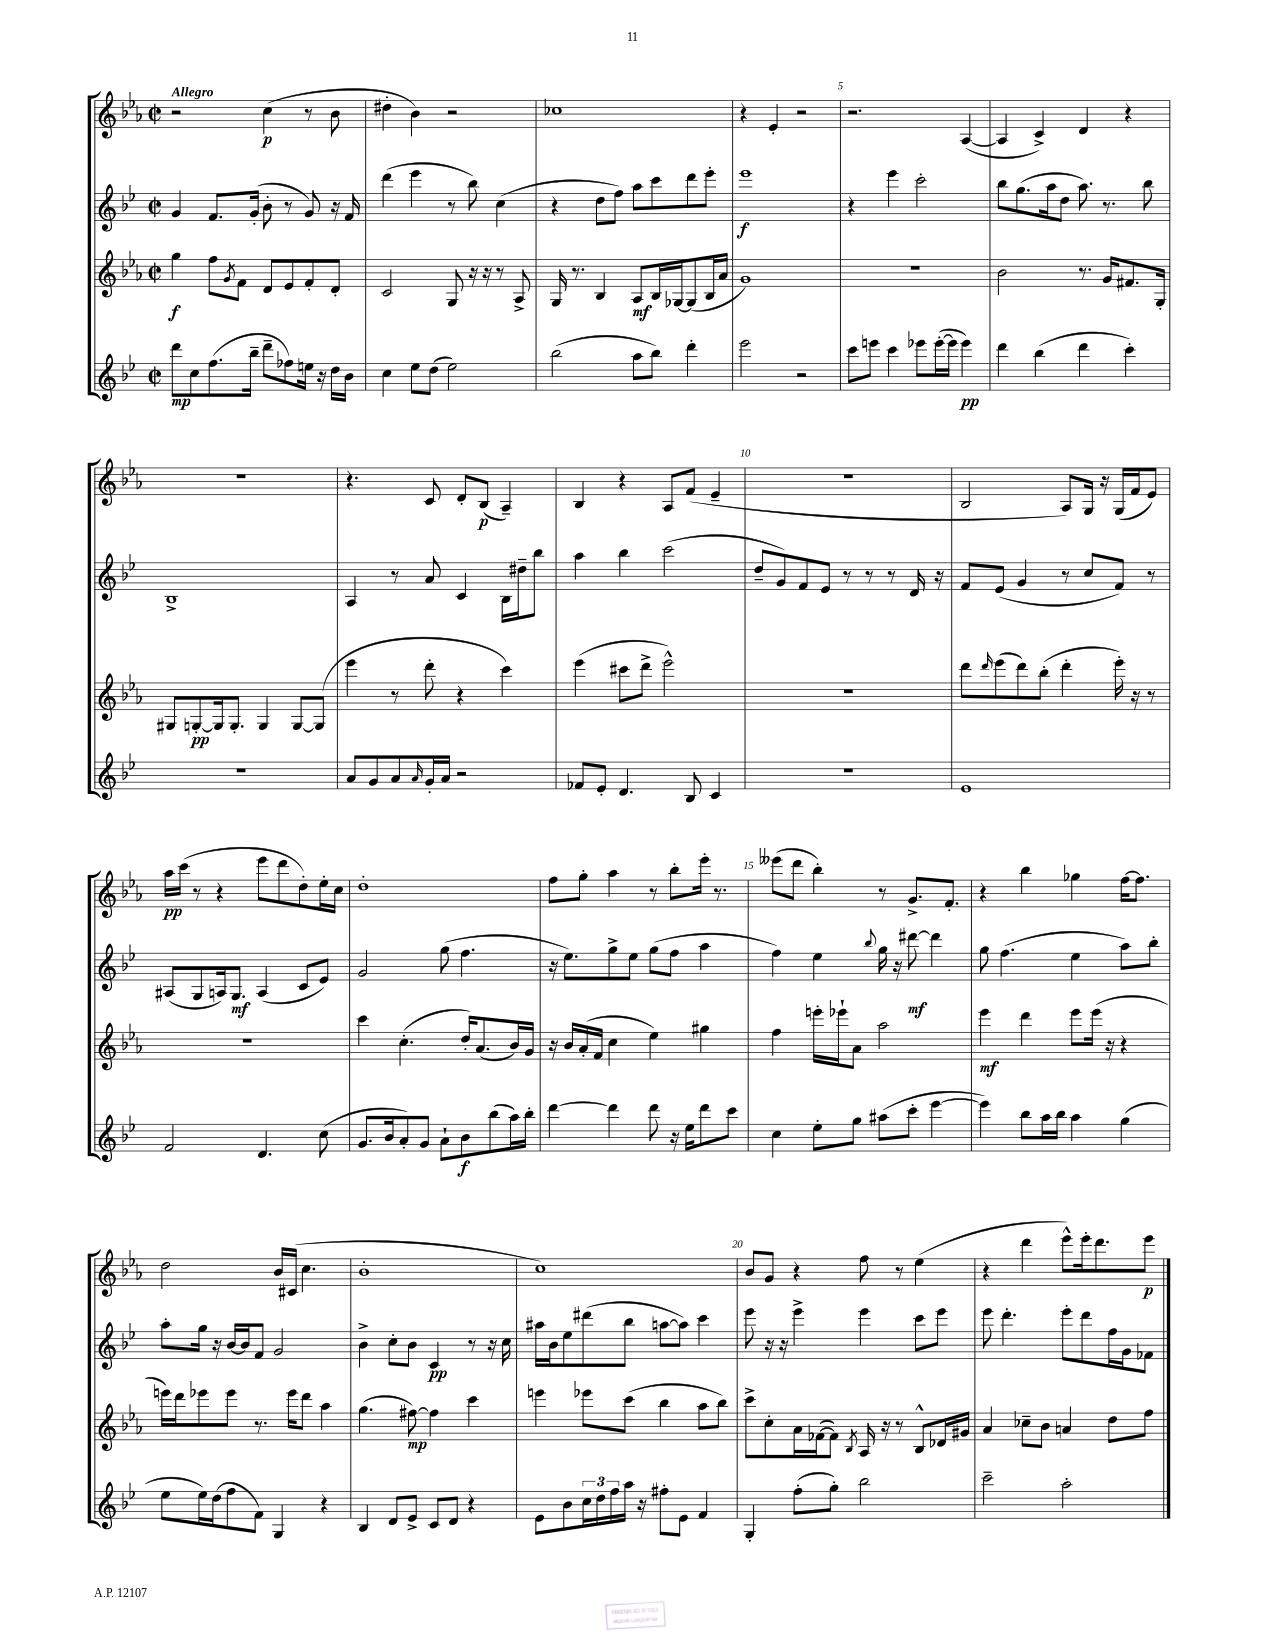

**kern	**kern	**kern	**kern
*staff4	*staff3	*staff2	*staff1
*clefG2	*clefG2	*clefG2	*clefG2
*k[b-e-]	*k[b-e-a-]	*k[b-e-]	*k[b-e-a-]
*M2/2	*M2/2	*M2/2	*M2/2
*met(c|)	*met(c|)	*met(c|)	*met(c|)
8ddd\L	4gg\	4g/	2r
8cc\	.	.	.
(8.ff\	8ff\L	8.f/L	.
.	8qg/	.	.
.	8f\J	.	.
16bb-~\Jk	.	(16g'/Jk	.
8ddd~\L	8d/L	8b-'\	(4cc\
8ff-\)	8e-/	8r	.
16ee\Jk	8f'/	8g/)	8r
16r	.	.	.
16dd\LL	8d'/J	16r	8b-\
16b-\JJ	.	16f/	.
=	=	=	=
4cc\	2c/	(4ddd\	4dd#'\
8ee-\L	.	4eee-\	4b-\)
(8dd\J	.	.	.
2ee-\)	8G/	8r	2r
.	16r	8bb-\)	.
.	16r	.	.
.	8r	(4cc\	.
.	8A-^/	.	.
=	=	=	=
(2bb-\	16G/	4r	1cc-
.	8.r	.	.
.	4B-/	8dd\L	.
.	.	8ff\J)	.
8aa\L	8A-/L	8aa\L	.
8bb-\J)	16B-/L	8ccc\	.
.	[16G-/J	.	.
4ddd'\	(8G-/]	8ddd\	.
.	16B-/L	8eee-'\J	.
.	16a-/JJ	.	.
=	=	=	=
2eee-\	1g)	1eee-	4r
.	.	.	4e-'/
2r	.	.	2r
=	=	=	=
8ccc\L	1r	4r	2.r
8eee\J	.	.	.
4ccc\	.	4eee-\	.
8eee-\L	.	2ccc'\	.
([16eee-'\L	.	.	.
16eee-\]JJ	.	.	.
4eee-\)	.	.	([4A-/
=	=	=	=
4ddd\	2b-\	8bb-\L	4A-/]
.	.	(8.gg\	.
(4bb-\	.	.	4c^/)
.	.	16aa\k	.
.	.	8dd\J	.
4ddd\	8.r	8.aa\)	4d/
.	16g/LK	8.r	.
4ccc'\)	8.f#/	.	4r
.	.	8bb-\	.
.	16G'/Jk	.	.
=	=	=	=
1r	8G#/L	1B-^	1r
.	[8G'/	.	.
.	16G/]k	.	.
.	8.G'/J	.	.
.	4G/	.	.
.	[8G/L	.	.
.	(8G/]J	.	.
=	=	=	=
8a/L	4eee-\	4A/	4.r
8g/	.	.	.
8a/	8r	8r	.
16qqa/	.	.	.
16g'/L	8ddd'\	8a/	8c/
16a/JJ	.	.	.
2r	4r	4c/	8d'/L
.	.	.	(8B-/J
.	4ccc\)	16B-\LL	4A-~/)
.	.	16dd#~\J	.
.	.	8bb-\J	.
=	=	=	=
8f-/L	(4eee-\	4aa\	4B-/
8e-'/J	.	.	.
4.d/	8ccc#\L	4bb-\	4r
.	8ddd^\J	.	.
.	2eee-^^\)	(2ccc\	8A-/L
8B-/	.	.	(8f/J
4c/	.	.	4e-~/
=	=	=	=
1r	1r	8dd~/L	1r
.	.	8g/)	.
.	.	8f/	.
.	.	8e-/J	.
.	.	8r	.
.	.	8r	.
.	.	8r	.
.	.	16d/	.
.	.	16r	.
=	=	=	=
1e-	8ddd\L	8f/L	2B-/
.	16qqddd/	.	.
.	(8eee-\	(8e-/J	.
.	8ddd\)	4g/	.
.	(8bb-'\J	.	.
.	4ddd'\	8r	8A-/L)
.	.	8cc/L	16G/Jk
.	.	.	16r
.	16eee-'\)	8f/J)	(16G/LL
.	16r	.	16f/J
.	8r	8r	8e-/J)
=	=	=	=
2f/	1r	(8A#/L	16aa-\LL
.	.	.	(16ccc\JJ
.	.	8G/	8r
.	.	16A/k)	4r
.	.	8.G/J	.
4.d/	.	(4A/	8eee-\L
.	.	.	8ddd\
.	.	8c/L	8dd'\)
(8cc\	.	8e-/J)	16ee-'\L
.	.	.	16cc\JJ
=	=	=	=
8.g/L	4ccc\	2g/	1dd'
16b-/k	.	.	.
8a'/)	(4.cc'\	.	.
8g/J	.	.	.
8a`\L	.	(8gg\	.
8b-\	16dd'/LK)	4.ff\	.
.	(8.a-/	.	.
(8bb-\	.	.	.
16aa\L)	16b-/L)	.	.
16bb-'\JJ	16g/JJ	.	.
=	=	=	=
[4ddd\	16r	16r	8ff\L
.	16b-/LL	8.ee-\L)	.
.	(16a-'/	.	8gg'\J
.	16f/JJ	.	.
4ddd\]	4cc\	8gg^\	4aa-\
.	.	8ee-\J	.
8ddd\	4ee-\)	(8gg\L	8r
16r	.	8ff\J	8bb-'\L
16ee-\LK	.	.	.
8ddd\	4gg#\	4aa\	16eee-'\Jk
.	.	.	8.r
8ccc\J	.	.	.
=	=	=	=
4cc\	4ff\	4ff\)	(8eee--\L
.	.	.	8ddd\J
8ee-'\L	16eee'\LL	4ee-\	4bb-'\)
.	16eee-`\J	.	.
8gg\J	8a-\J	.	.
.	.	8qqbb-/	.
(8aa#\L	2aa-\	16gg\	8r
.	.	16r	.
8ccc'\J	.	[8ddd#\	8.g^/L
[4eee-\	.	4ddd#\]	.
.	.	.	8.f'/J
=	=	=	=
4eee-\])	4eee-\	8gg\	4r
.	.	(4.ff\	.
8bb-\L	4ddd\	.	4bb-\
16aa\L	.	.	.
16bb-\JJ	.	.	.
4aa\	8eee-\L	4ee-\	4gg-\
.	(16eee-\Jk	.	.
.	16r	.	.
(4gg\	4r	8aa\L)	[16ff\LK
.	.	.	8.ff\]J
.	.	8bb-'\J	.
=	=	=	=
8ee-\L	16eee\LL)	8aa'\L	2dd\
.	16ddd\J	.	.
16ee-\L)	8eee-\	16gg\Jk	.
(16dd\J	.	16r	.
8ff\	8eee-\J	[16b-/LL	.
.	.	16b-/]J	.
8f\J)	8.r	8f/J	.
4G/	.	2g/	16b-/LL
.	16eee-\LK	.	(16c#/JJ
.	8ddd\J	.	4.cc\
4r	4aa-\	.	.
=	=	=	=
4B-/	(4.gg\	4b-^\	1b-'
8d/L	.	8cc'\L	.
8e-^/J	[8ff#\)	8b-\J	.
8c/L	4ff#\]	4c/	.
8d/J	.	.	.
4r	4ccc\	8r	.
.	.	16r	.
.	.	16cc\	.
=	=	=	=
8e-\L	4eee\	16aa#\LL	1cc)
.	.	16b-\J	.
8b-\	.	8ee-\	.
24cc\L	8eee-\L	(8ddd#\	.
24dd\	.	.	.
24ff\	.	.	.
16aa\JJ	(8ccc\J	8bb-\J	.
16r	.	.	.
8ff#'\L	4bb-\	[8aa\L	.
8e-\J	.	8aa\]J)	.
4f/	8aa-\L	4ccc\	.
.	8bb-\J)	.	.
=	=	=	=
4G'/	8ccc^\L	8eee-\	8b-/L
.	8cc'\	16r	8g/J
.	.	16r	.
(8ff'\L	16a-\L	4eee-^\	4r
.	([16f-\J	.	.
8gg'\J)	8f-\]J)	.	.
.	8qB-/	.	.
2bb-\	16A-/	4eee-\	8ff\
.	16r	.	.
.	8r	.	8r
.	8B-^^/L	8ccc\L	(4ee-\
.	16d-/L	8eee-\J	.
.	16g#/JJ	.	.
=	=	=	=
2ccc~\	4a-/	8eee-\	4r
.	.	4.ddd'\	.
.	8cc-~\L	.	4ddd\
.	8b-\J	.	.
2aa'\	4a/	8eee-'\L	8eee-^^\L)
.	.	8ddd\	16eee-'\k
.	.	.	8.ddd\
.	8dd\L	16ff\L	.
.	.	16g\J	.
.	8ff\J	8f-\J	8eee-\J
==	==	==	==
*-	*-	*-	*-
